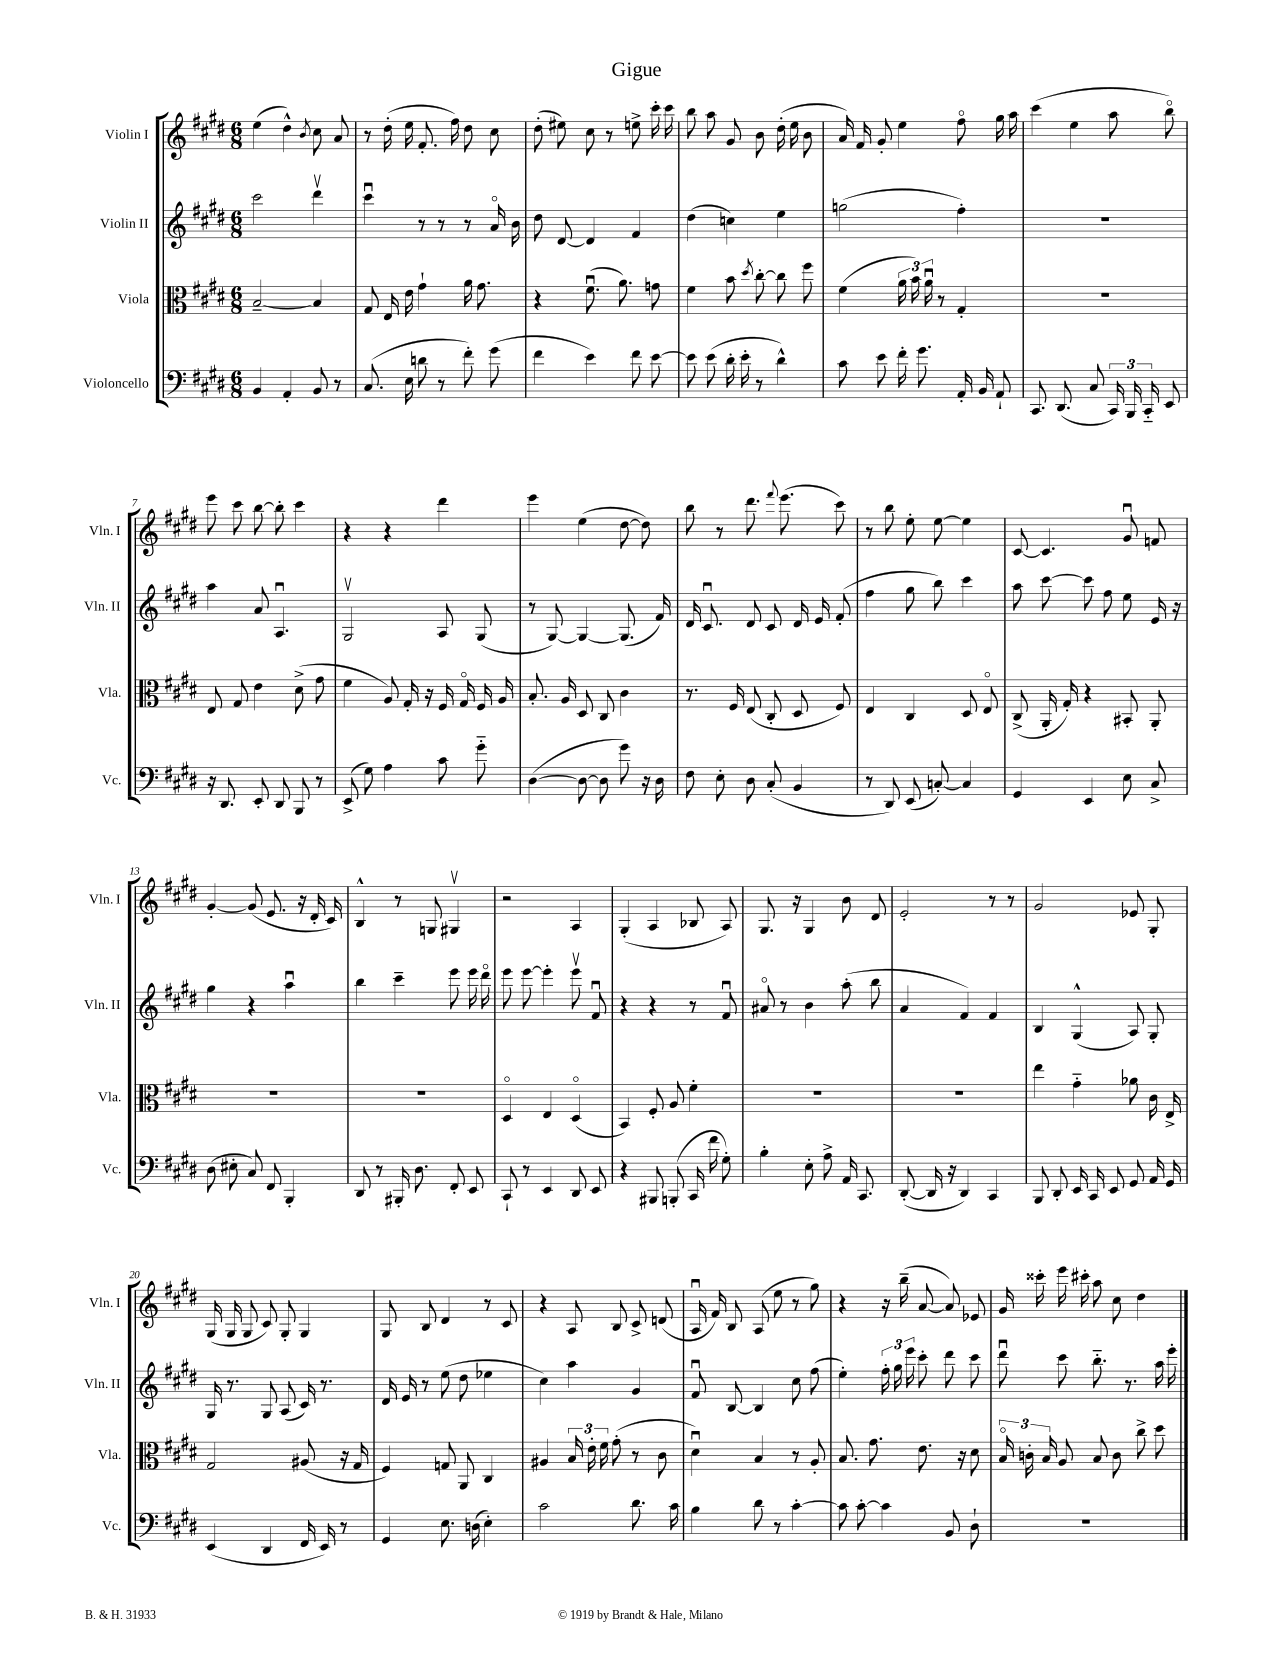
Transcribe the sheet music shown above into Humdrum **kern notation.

**kern	**kern	**kern	**kern
*staff4	*staff3	*staff2	*staff1
*clefF4	*clefC3	*clefG2	*clefG2
*k[f#c#g#d#]	*k[f#c#g#d#]	*k[f#c#g#d#]	*k[f#c#g#d#]
*M6/8	*M6/8	*M6/8	*M6/8
4BB/	[2B~/	2ccc#\	(4ee\
4AA'/	.	.	4dd#^^\)
.	.	.	8qb/
8BB/	4B/]	4ddd#v\	8cc#\
8r	.	.	8a/
=	=	=	=
(8.C#/	8G#/	4ccc#u\	8r
.	16E/	.	(16dd#'\
16E\	16e\	.	16ee\
8d\	4g#`\	8r	8.f#'/
8r	.	8r	.
.	.	.	16ff#\)
8f#'\)	16a\	8r	8dd#\
.	8.g#\	.	.
(8g#\	.	16ao/	8cc#\
.	.	16b\	.
=	=	=	=
4f#\	4r	8dd#\	(8dd#'\
.	.	[8d#/	8ee#\)
4e\)	(8.f#u\	4d#/]	8cc#\
.	.	.	8r
.	8.a\)	.	.
8f#\	.	4f#/	8ee^\
[8e\	8g\	.	16ccc#'\
.	.	.	16ccc#\
=	=	=	=
8e\]	4f#\	(4dd#\	8bb\
(8e\	.	.	8aa\
16d#'\	8b\	4cc\)	8g#/
16e'\	.	.	.
.	8qdd#/	.	.
8r	[8cc#'\	.	8b\
4d#^^\)	8cc#\]	4ee\	(16dd#'\
.	.	.	16ee\
.	8ff#\	.	8b\
=	=	=	=
8c#\	(4f#\	(2gg\	16a/)
.	.	.	16f#/
8e\	.	.	8g#'/
16f#'\	24a\	.	4ee\
.	24b\)	.	.
8.g#\	.	.	.
.	24au\	.	.
.	8r	.	.
16AA'/	4G#'/	4ff#'\)	8ff#o\
16BB/	.	.	.
8AA`/	.	.	16gg#\
.	.	.	16aa\
=	=	=	=
8.CC#/	2.r	2.r	(4ccc#\
(8.DD#/	.	.	.
.	.	.	4ee\
8C#/	.	.	.
24CC#/)	.	.	8aa\
24BBB/	.	.	.
24CC#'~/	.	.	.
8EE/	.	.	8bbo\)
=	=	=	=
16r	8E/	4aa\	8eee\
8.DD#/	.	.	.
.	8G#/	.	8ccc#\
8EE'/	4e\	8a/	[8bb\
8DD#/	.	4.Au/	8bb'\]
8BBB/	(8d#^\	.	4ccc#\
8r	8g#\	.	.
=	=	=	=
(8EE^/	4f#\	2G#v/	4r
8G#\)	.	.	.
4A\	8A/)	.	4r
.	16G#'/	.	.
.	16r	.	.
8c#\	16F#/	8A/	4ddd#\
.	16G#o/	.	.
8g#'~\	16F#/	(8G#/	.
.	16A/	.	.
=	=	=	=
([4D#\	8.B'/	8r	4eee\
.	.	[8G#/)	.
.	16A/	.	.
8D#\_	8D#/	4G#/_	(4ee\
8D#\]	8C#/	.	.
8g#\)	4c#\	(8.G#/]	[8dd#\
16r	.	.	8dd#\])
16D#\	.	16f#/)	.
=	=	=	=
8F#\	8.r	16d#/	8bb\
.	.	8.c#u/	.
8E'\	.	.	8r
.	16F#/	.	.
8D#\	(8E/	8d#/	8.ddd#\
(8C#'/	8C#'/	8c#/	.
.	.	.	8qqfff#/
.	.	.	(8.eee\
4BB/	8D#/	16d#/	.
.	.	16e/	.
.	8F#/)	(8f#'/	8ccc#\)
=	=	=	=
8r	4E/	4ff#\	8r
8DD#/)	.	.	8bb\
(8EE/	4C#/	8gg#\	8ee'\
[8C'/)	.	8bb\)	[8ee\
4C/]	8D#/	4ccc#\	4ee\]
.	8Eo/	.	.
=	=	=	=
4GG#/	(8C#^/	8aa\	[8c#/
.	16AA'/	[8ccc#\	4.c#/]
.	16G#'/)	.	.
4EE/	4r	8ccc#\]	.
.	.	8ff#\	.
8E\	8BB#'/	8ee\	8g#u/
8C#^/	8AA'/	16e/	8f/
.	.	16r	.
=	=	=	=
(8D#\	2.r	4gg#\	[4g#'/
8E#'\	.	.	.
8C#/)	.	4r	(8g#/]
8FF#/	.	.	8.e/
4BBB'/	.	4aau\	.
.	.	.	16r
.	.	.	16d#'/
.	.	.	16c#/)
=	=	=	=
8DD#/	2.r	4bb\	4B^^/
8r	.	.	.
16BBB#'/	.	4ccc#~\	8r
8.D#\	.	.	.
.	.	.	8G/
8FF#'/	.	8eee\	4G#v/
8EE/	.	16eee\	.
.	.	16ddd#o\	.
=	=	=	=
8CC#`/	4D#o/	8eee\	2r
8r	.	[8eee\	.
4EE/	4E/	4eee'\]	.
8DD#/	(4D#o/	8eeev\	4A/
8EE/	.	8f#u/	.
=	=	=	=
4r	4BB/)	4r	(4G#'/
8BBB#/	8F#'/	4r	4A/
(8BBB'/	8A/	.	.
16CC#/	4f#'\	8r	8B-/
16f#\	.	.	.
8G#'\)	.	8f#u/	8A/)
=	=	=	=
4B'\	2.r	8a#o/	8.G#/
.	.	8r	.
.	.	.	16r
8E'\	.	4b\	4G#/
8A^\	.	.	.
16AA/	.	(8aa'\	8b\
8.CC#/	.	.	.
.	.	8bb\	8d#/
=	=	=	=
([8DD#'/	2.r	4a/	2e'/
16DD#/]	.	.	.
16r	.	.	.
4DD#/)	.	4f#/)	.
4CC#/	.	4f#/	8r
.	.	.	8r
=	=	=	=
8BBB/	4ee\	4B/	2g#/
8DD#'/	.	.	.
16EE/	4g#'~\	(4G#^^/	.
16CC#/	.	.	.
8EE/	.	.	.
8GG#/	8a-\	8A/)	8e-/
16AA/	16c#\	8G#'/	8G#'/
16GG#/	16E^/	.	.
=	=	=	=
(4EE/	2G#/	16G#/	(16G#/
.	.	8.r	16G#/
.	.	.	8G#/
4DD#/	.	8G#/	8c#/)
.	.	(8A/	8G#'/
16FF#/	(8A#/	16c#/)	4G#/
16EE/)	.	8.r	.
8r	16r	.	.
.	16G#/	.	.
=	=	=	=
4GG#/	4F#/)	16d#/	8G#/
.	.	16e/	.
.	.	8r	8B/
8.E\	8G/	(8ee\	4d#/
.	8AA/	8dd#\	.
(16D\	.	.	.
4E'\)	4C#/	4ee-\	8r
.	.	.	8c#/
=	=	=	=
2c#\	4A#/	4cc#\)	4r
.	24B/	4aa\	8A/
.	24e'\	.	.
.	24f#\	.	.
.	(8g#'\	.	8B/
8.d#\	8r	4g#/	8c#^/
.	8c#\	.	(8d/
16c#\	.	.	.
=	=	=	=
4B\	4d#u\)	8f#u/	16Au/
.	.	.	16f#/)
.	.	[8B/	8B/
8d#\	4B/	4B/]	(8A/
8r	.	.	8ee\
[4c#'\	8r	8cc#\	8r
.	8A'/	(8ff#\	8gg#\)
=	=	=	=
8c#\]	8.B/	4ee'\)	4r
[8c#'\	.	.	.
.	8.g#\	.	.
4c#\]	.	24ff#'\	16r
.	.	24gg#\	.
.	.	.	(16bb~\
.	.	24eee\	.
.	8.e\	8ccc#'\	[8a/
8BB/	.	8ddd#\	8a/])
.	16r	.	.
8D#`\	8d#\	8ccc#\	8e-/
=	=	=	=
2.r	24Bo/	8ddd#u\	16g#/
.	24c'\	.	.
.	.	.	16ccc##'\
.	24B/	.	.
.	8A/	8ccc#\	16eee\
.	.	.	16ccc#'\
.	8B/	8.bb'~\	8aa\
.	8c\	.	8cc#\
.	.	8.r	.
.	8cc#^\	.	4dd#\
.	8dd#\	16aa\	.
.	.	16eee'\	.
==	==	==	==
*-	*-	*-	*-
